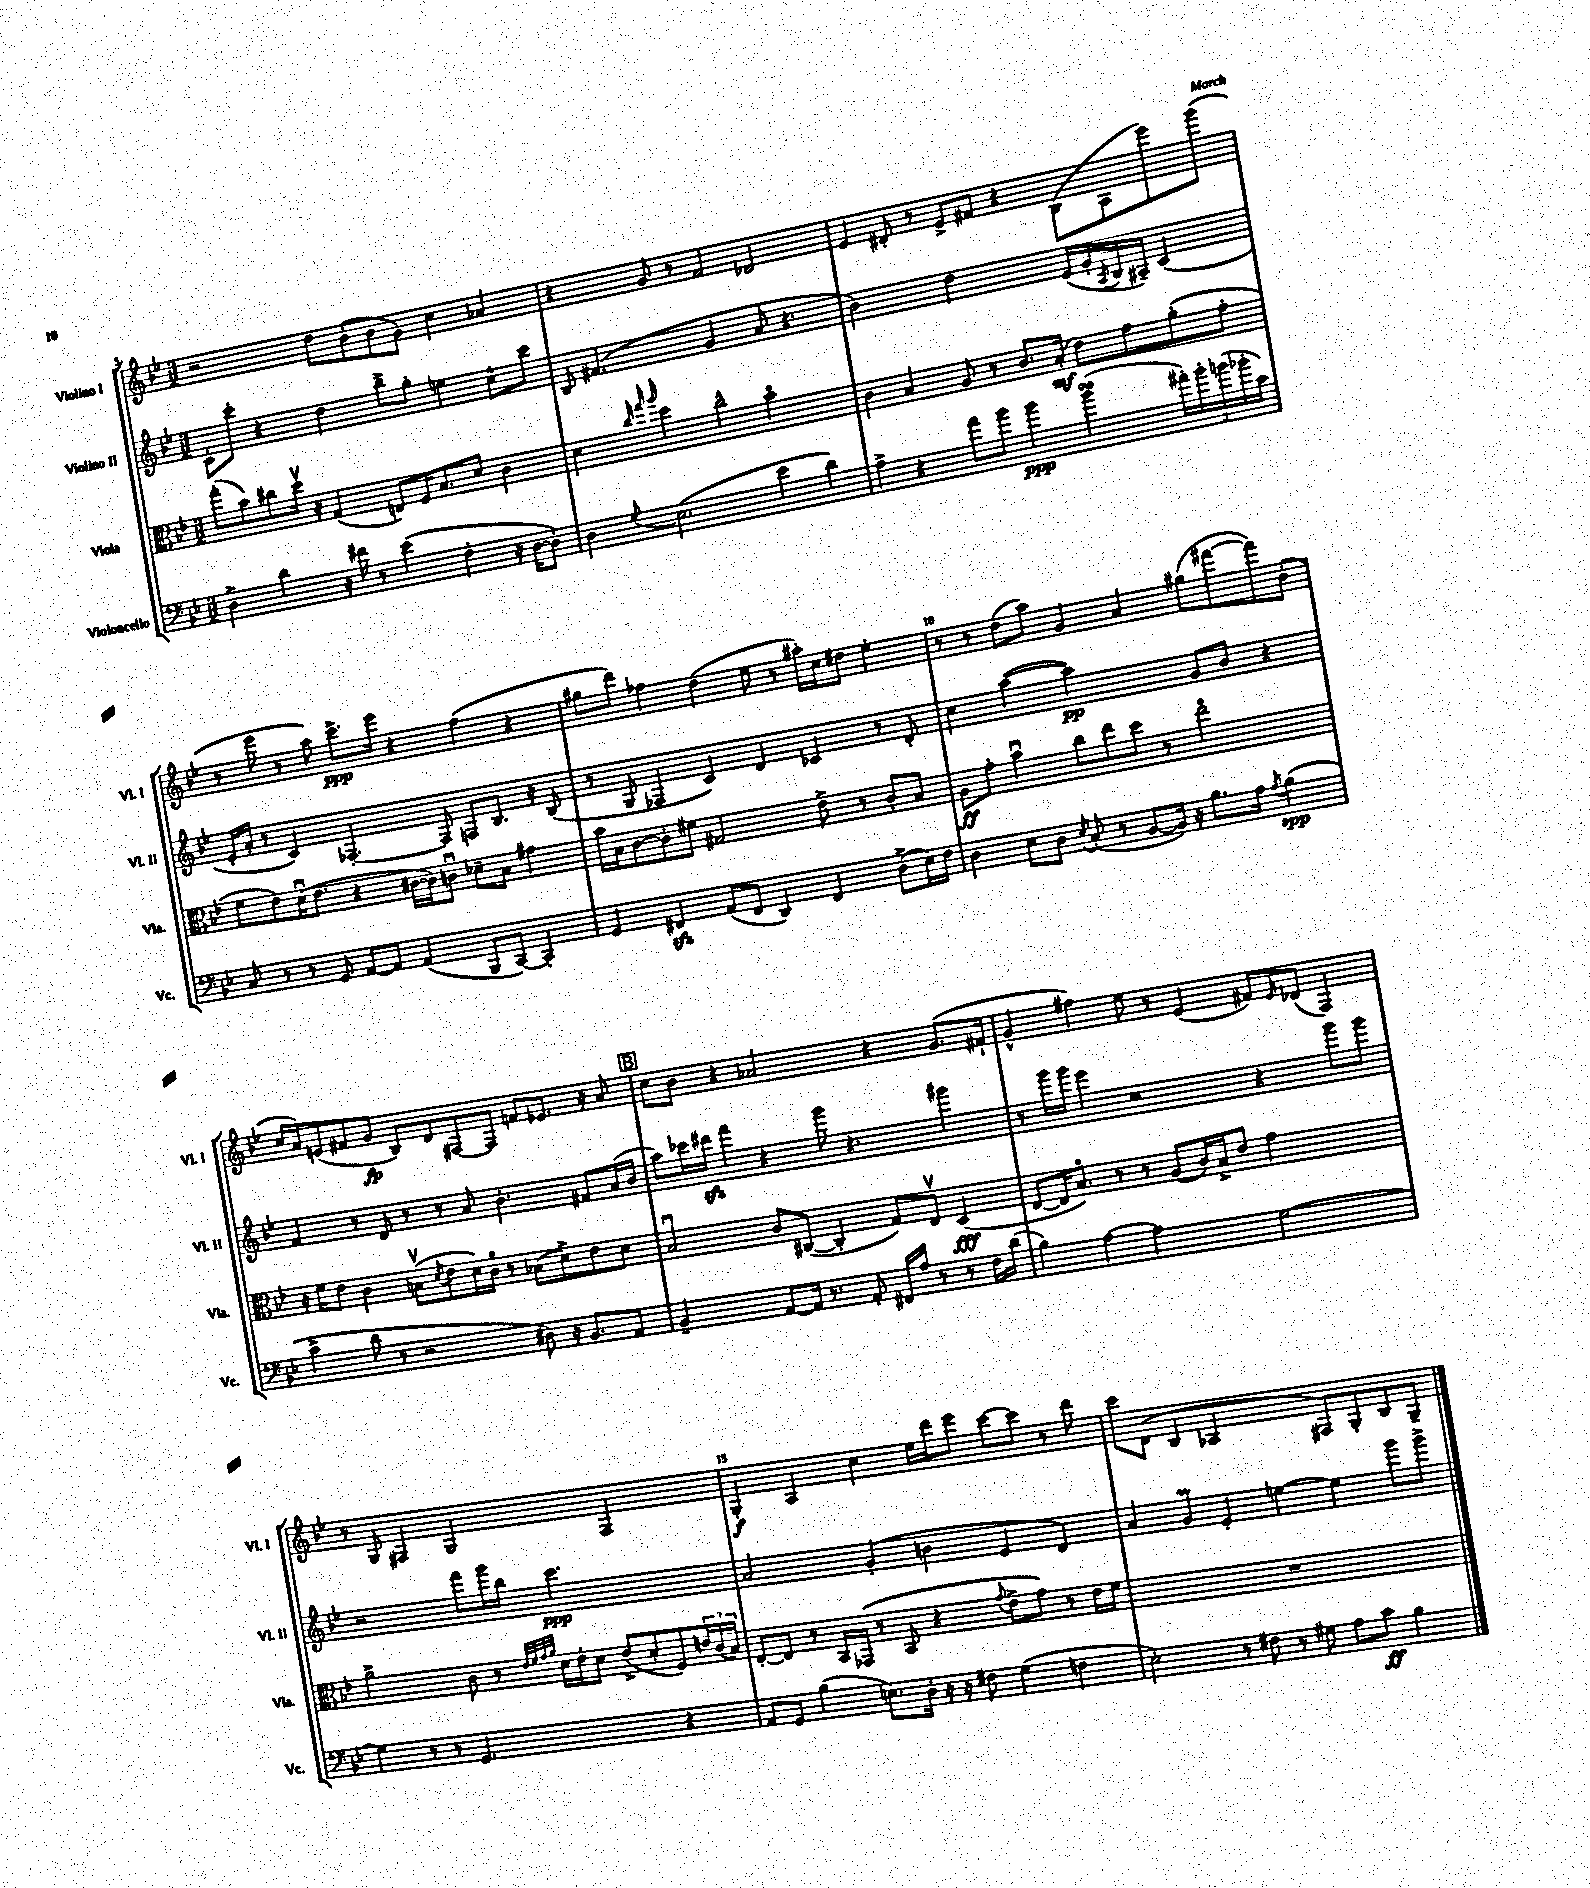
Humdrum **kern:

**kern	**kern	**kern	**kern
*staff4	*staff3	*staff2	*staff1
*clefF4	*clefC3	*clefG2	*clefG2
*k[b-e-]	*k[b-e-]	*k[b-e-]	*k[b-e-]
*M3/2	*M3/2	*M3/2	*M3/2
4D^	(8gg'	8c'	2r
.	8b-)	8ccc'	.
4d	8cc#	4r	.
.	16ddv	.	.
.	16r	.	.
16r	(4G	4dd	8dd
16f#	.	.	.
8r	.	.	(8b-'
(4e-	8E)	8bb-^	8b-
.	16F	8gg'	8g)
.	8.B-	.	.
4F'	.	4ee	4cc
.	8d	.	.
16r	4c	8cc^^	4a-
[16D	.	.	.
8D'])	.	8ccc	.
=	=	=	=
4D	4d	8B-	4r
.	.	(4.f#	.
.	32qqcc	.	.
.	32qqgg	.	.
8qqG	32qqaa	.	.
(2.E-	4dd	.	8g
.	.	.	8r
.	2cc^^	2g	2f
4e-	2b-o	8a	2d-
.	.	4.r	.
4d)	.	.	.
=	=	=	=
4A^	4c	2b-)	4e-
4r	4B-	.	8d#'
.	.	.	8r
8a	8A	2dd	8e-^
8b-	8r	.	8f#
4b-	8.c	.	4r
.	(16B-'	.	.
(4b-	8e-)	(16e-	(8B-
.	.	16g'	.
.	.	8qA	.
.	8g	16B-	8A
.	.	16A#~)	.
20a#')	(8a'	(4c	8eee-)
20b-'	.	.	.
(20b	.	.	.
.	8g'	.	(8ggg
20b-'	.	.	.
20c)	.	.	.
=	=	=	=
8C	8f	16e-'	8r
.	.	16a'	.
8r	8e-)	8r	8eee-
8r	(16du	4c)	8r
.	8.e-	.	.
8GG	.	.	8aa)
[8AA	4r	[4.F-'	8.ccc^
8AA]	.	.	.
.	.	.	16eee-
(4AA	[16c#	.	4r
.	16c#])	.	.
.	8cu	8F-]	.
8BBB-	8d-~	8F	(4ff
[8CC)	8B-	8.B-	.
4CC']	4g#	.	4r
.	.	16r	.
.	.	(8B-	.
=	=	=	=
4GG	16b-	8r	8gg#
.	16B-	.	.
.	[8c	8G	8ddd)
4FF#	8c']	4F-	4ff-
.	8f#	.	.
(8AA	2G#	4c)	(4dd
8FF#	.	.	.
4DD)	.	4d	8ee-
.	.	.	8r
4FF#	8e-^	4c-	16aa#')
.	.	.	16cc
.	8r	.	8dd#
(8D^	8c'	8r	4ee-'
16E-)	8B-	8d'	.
16F	.	.	.
=	=	=	=
4D	8A	4cc	8r
.	8g'	.	8r
8E-	4b-u	([4aa	(8dd
8D	.	.	8aa)
8qE-	.	.	.
(8C'	8cc	2aa])	4g
8r	8ee-	.	.
[8BB-	8dd	.	4a
16BB-])	8r	.	.
16r	.	.	.
8.B-	2ee-o	8g	(8gg#
.	.	8b-	[8fff#
16A	.	.	.
8qA	.	.	.
(4B-	.	4r	8fff#])
.	.	.	(8b-'
=	=	=	=
4c^	16r	4f	16cc
.	16f	.	16a)
.	8e-	.	(8e
8d	4c	8r	8f#
8r	.	8d	8g
2r	(8Bv	8r	8B-)
.	8qd	.	.
.	8e-	8r	8d
.	16d)	8a	[8F#
.	16co	.	.
.	8r	4.b-'	8F#]
8D#)	(8B-	.	8f
16r	8d^)	.	8.e-
8.BB-	.	.	.
.	8e-	8f#	.
.	.	.	16r
8AA	8d	(16a	8a
.	.	16b-	.
=	=	=	=
2BB-~	2B-u	8aa)	8cc
.	.	16ccc-	8b-
.	.	16ddd#	.
.	.	4fff	4r
[8AA	8c	4r	2a-
16AA]	([8C#	.	.
8.r	.	.	.
.	4C#']	8ggg	.
8AA'	.	4.r	.
16FF#	8G)	.	4r
16A	.	.	.
8r	8E-v	.	.
8r	(4D	4ggg#	(8.g
16F	.	.	.
(16d	.	.	16f#`
=	=	=	=
4B-)	[8E-	8r	4g^^
.	16E-]	16ggg	.
.	8.B-o)	16ggg	.
[4A	.	4eee-	4ff#)
.	8r	.	.
2A]	8r	2r	8ee-
.	(8A	.	8r
.	16c)	.	(4e-
.	16B-^	.	.
.	8e-	.	.
[2G	2g	4r	8f#)
.	.	.	16qqe-
.	.	.	(8d-
.	.	8ggg	4F)
.	.	8ggg	.
=	=	=	=
4G]	2a^	2r	8r
.	.	.	8G
8r	.	.	4F#
8r	.	.	.
2.GG	8c	8fff	2G
.	8r	16ggg	.
.	.	16bb-	.
.	32qqe-	.	.
.	32qqf	.	.
.	32qqg	.	.
.	32qqa	.	.
.	16d	2.ccc	.
.	16e-'	.	.
.	8d	.	.
.	(8e-^	.	2F#
.	8d'	.	.
4r	8F)	.	.
.	24e	.	.
.	(24c	.	.
.	24B-)	.	.
=	=	=	=
8AA	[8E-'	2a	4G'
8GG	8E-]	.	.
(4B-	8r	.	4A
.	16BB-	.	.
.	(16GG-	.	.
8.E)	8r	(4g'	4cc
.	8BB-	.	.
16D'	.	.	.
16r	4r	4b	16ee-
16r	.	.	16ddd
8F#	.	.	8eee-
.	8qqg	.	.
(4G	8e-^	4e-	[8ccc
.	8g)	.	8ccc]
4F	8r	4d)	8r
.	16e-	.	8ddd
.	16f	.	.
=	=	=	=
2E-')	1.r	4a	8ccc
.	.	.	(8d
.	.	4g	4B-
8r	.	4e-'	2A-
8F#	.	.	.
8r	.	[4ee	.
8G#	.	.	.
8A	.	4ee]	8F#)
8c	.	.	8G'
4B-	.	8ggg	8B-
.	.	8ggg^	8G~
==	==	==	==
*-	*-	*-	*-
